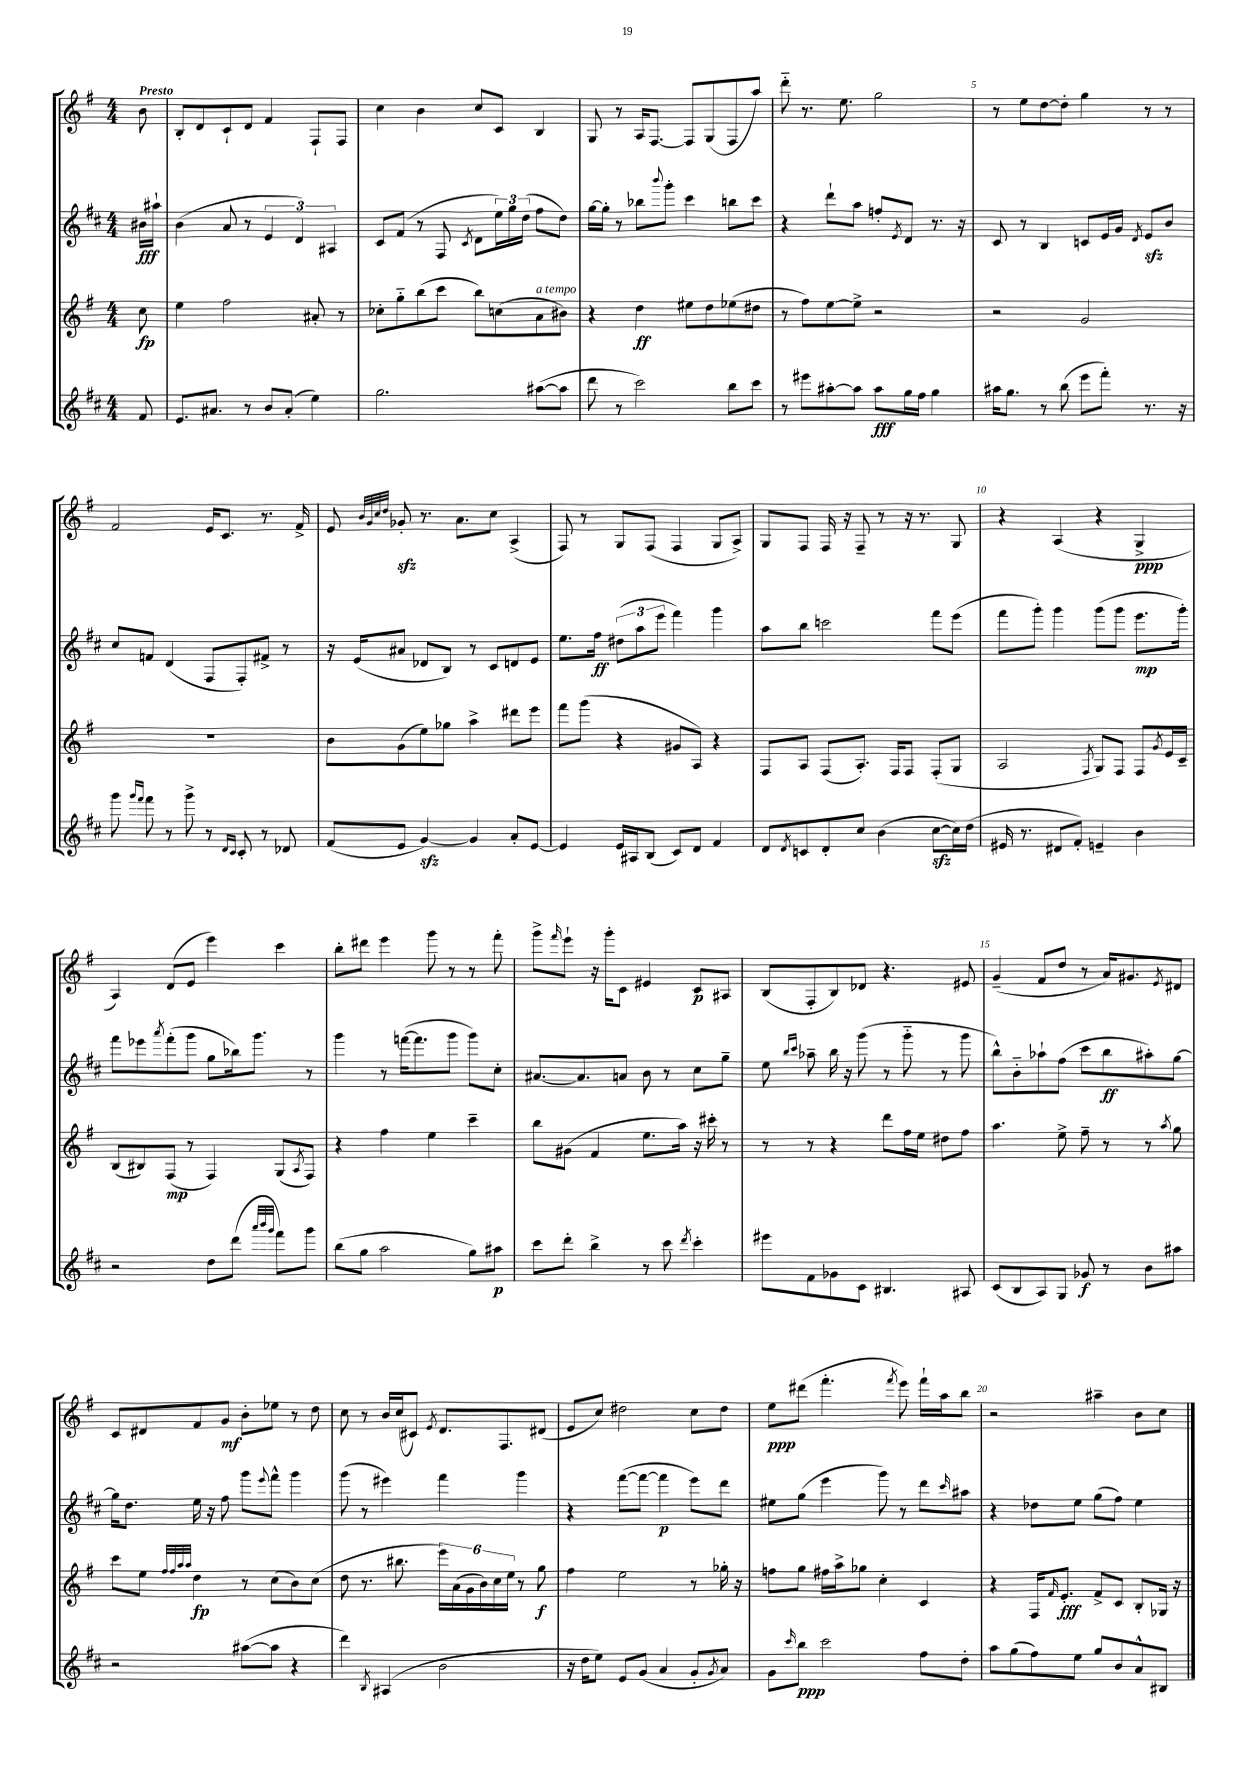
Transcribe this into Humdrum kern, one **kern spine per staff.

**kern	**dynam	**kern	**dynam	**kern	**dynam	**kern	**dynam
*part4	*part4	*part3	*part3	*part2	*part2	*part1	*part1
*staff4	*staff4	*staff3	*staff3	*staff2	*staff2	*staff1	*staff1
*clefG2	*	*clefG2	*	*clefG2	*	*clefG2	*
*k[f#c#]	*	*k[f#]	*	*k[f#c#]	*	*k[f#]	*
*M4/4	*	*M4/4	*	*M4/4	*	*M4/4	*
=	=	=	=	=	=	=	=
!	!	!	!	!	!	!LO:TX:a:B:t=Presto	!
8f#/	.	8cc\	fp	16b#X\LL	fff	8b\	.
.	.	.	.	16aa#X`\JJ	.	.	.
=1	=1	=1	=1	=1	=1	=1	=1
8.e/L	.	4ee\	.	(4b\	.	8B'/L	.
.	.	.	.	.	.	8d/	.
8.a#X/J	.	.	.	.	.	.	.
.	.	2ff#\	.	8a/	.	8c`/	.
8r	.	.	.	8r	.	8d/J	.
8b/L	.	.	.	6e/	.	4f#/	.
(8a#'/J	.	.	.	.	.	.	.
.	.	.	.	6d/)	.	.	.
4ee\)	.	8a#X'/	.	.	.	8F#`/L	.
.	.	.	.	6A#X/	.	.	.
.	.	8r	.	.	.	8F#/J	.
=2	=2	=2	=2	=2	=2	=2	=2
2.gg\	.	8cc-X'\L	.	8c#/L	.	4cc\	.
.	.	8gg\	.	(8f#/J	.	.	.
.	.	(8bb\	.	8r	.	4b\	.
.	.	8ccc\J	.	8F#/	.	.	.
.	.	.	.	8qc#/	.	.	.
.	.	8bb\L)	.	8d\L	.	8cc/L	.
.	.	(8ccn\	.	24ee\L)	.	8c/J	.
.	.	.	.	24gg\	.	.	.
.	.	.	.	(24dd\JJ	.	.	.
!	!	!LO:TX:a:i:t=a tempo	!	!	!	!	!
([8aa#X\L	.	8a\	.	8ff#\L	.	4B/	.
8aa#\J]	.	8b#X\J)	.	8dd\J)	.	.	.
=3	=3	=3	=3	=3	=3	=3	=3
8ddd\	.	4r	.	[16gg\LL	.	8G/	.
.	.	.	.	16gg'\JJ]	.	.	.
8r	.	.	.	8r	.	8r	.
2ccc#\)	.	4dd\	ff	8bb-X\L	.	16A/KL	.
.	.	.	.	.	.	[8.F#/J	.
.	.	.	.	8qqbbb/	.	.	.
.	.	.	.	8ggg'\J	.	.	.
.	.	8ee#X\L	.	4ccc#\	.	8F#/L]	.
.	.	8dd\	.	.	.	(8G/	.
8bb\L	.	(8ee-X\	.	8bbn\L	.	8F#/	.
8ccc#\J	.	8dd#X\J	.	8ccc#\J	.	8aa/J)	.
=4	=4	=4	=4	=4	=4	=4	=4
8r	.	8r	.	4r	.	8ddd\	.
8eee#X\L	.	8ff#\L)	.	.	.	8.r	.
[8aa#X'\	.	[8ee\	.	8ddd`\L	.	.	.
.	.	.	.	.	.	8.ee\	.
8aa#\J]	.	8ee^\J]	.	8aa\J	.	.	.
8aa#\L	fff	2r	.	8ffn'/L	.	2gg\	.
.	.	.	.	8qe/	.	.	.
16gg\L	.	.	.	8d/J	.	.	.
16ff#\JJ	.	.	.	.	.	.	.
4gg\	.	.	.	8.r	.	.	.
.	.	.	.	16r	.	.	.
=5	=5	=5	=5	=5	=5	=5	=5
16aa#X\KL	.	2r	.	8c#/	.	8r	.
8.gg\J	.	.	.	.	.	.	.
.	.	.	.	8r	.	8ee\L	.
8r	.	.	.	4B/	.	[8dd\	.
(8bb\	.	.	.	.	.	8dd'\J]	.
8eee\L	.	2g/	.	8cn/L	.	4gg\	.
8fff#'\J)	.	.	.	16e/L	.	.	.
.	.	.	.	16g/JJ	.	.	.
.	.	.	.	8qd/	.	.	.
8.r	.	.	.	8ezz/L	.	8r	.
.	.	.	.	8b/J	.	8r	.
16r	.	.	.	.	.	.	.
!!LO:LB:g=z
=6	=6	=6	=6	=6	=6	=6	=6
8ggg\	.	1r	.	8cc#/L	.	2f#/	.
16qqggg/LL	.	.	.	.	.	.	.
16qqfff#/JJ	.	.	.	.	.	.	.
8fff#\	.	.	.	8fn/J	.	.	.
8r	.	.	.	(4d/	.	.	.
8ggg^\	.	.	.	.	.	.	.
8r	.	.	.	8F#/L	.	16e/KL	.
.	.	.	.	.	.	8.c/J	.
16qqd/LL	.	.	.	.	.	.	.
16qqc#/JJ	.	.	.	.	.	.	.
8c#'/	.	.	.	8F#'/)	.	.	.
8r	.	.	.	8f#X^/J	.	8.r	.
8d-X/	.	.	.	8r	.	.	.
.	.	.	.	.	.	16f#^/	.
=7	=7	=7	=7	=7	=7	=7	=7
(8f#/L	.	8b\L	.	16r	.	8e/	.
.	.	.	.	(16e/KL	.	.	.
.	.	.	.	.	.	32qqb/LLL	.
.	.	.	.	.	.	32qqg/	.
.	.	.	.	.	.	32qqcc/	.
.	.	.	.	.	.	32qqdd/JJJ	.
8e/J	.	(8g\	.	8a#X/J	.	8g-Xzz'/	.
[4gzz/)	.	8ee\)	.	8d-X/L	.	8.r	.
.	.	8gg-X\J	.	8B/J)	.	.	.
.	.	.	.	.	.	8.a\L	.
4g/]	.	4aa^\	.	8r	.	.	.
.	.	.	.	8c#/L	.	8cc\J	.
8a'/L	.	8ddd#X\L	.	8dn/	.	(4A^/	.
[8e/J	.	8eee\J	.	8e/J	.	.	.
=8	=8	=8	=8	=8	=8	=8	=8
4e/]	.	8fff#\L	.	8.ee\L	.	8F#/)	.
.	.	(8ggg\J	.	.	.	8r	.
.	.	.	.	16ff#\Jk	ff	.	.
16e/LL	.	4r	.	(12dd#X\L	.	8G/L	.
16A#X/J	.	.	.	.	.	.	.
.	.	.	.	12aa\	.	.	.
(8B/J	.	.	.	.	.	(8F#/J	.
.	.	.	.	12eee\J	.	.	.
8c#/L)	.	8g#X/L	.	4fff#\)	.	4F#/	.
8d/J	.	8A/J)	.	.	.	.	.
4f#/	.	4r	.	4ggg\	.	8G/L	.
.	.	.	.	.	.	8A^/J)	.
=9	=9	=9	=9	=9	=9	=9	=9
8d/L	.	8F#/L	.	8aa\L	.	8G/L	.
8qd/	.	.	.	.	.	.	.
8cn/	.	8A/J	.	8bb\J	.	8F#/J	.
8d'/	.	(8F#/L	.	2cccn\	.	16F#/	.
.	.	.	.	.	.	16r	.
8cc#/J	.	8.A'/J)	.	.	.	8F#~/	.
(4b\	.	.	.	.	.	8r	.
.	.	16F#/KL	.	.	.	.	.
.	.	8F#/J	.	.	.	16r	.
.	.	.	.	.	.	8.r	.
[8cc#zz\L	.	(8F#'/L	.	8fff#\L	.	.	.
16cc#\L])	.	8G/J	.	(8eee\J	.	8G/	.
(16dd\JJ	.	.	.	.	.	.	.
=10	=10	=10	=10	=10	=10	=10	=10
16e#X/	.	2A/	.	8fff#\L	.	4r	.
8.r	.	.	.	.	.	.	.
.	.	.	.	8ggg'\J)	.	.	.
8d#X/L	.	.	.	4ggg\	.	(4A/	.
8f#'/J)	.	.	.	.	.	.	.
.	.	8qF#/	.	.	.	.	.
4en~/	.	8G/L)	.	(8ggg\L	.	4r	.
.	.	8F#/J	.	8ggg\J	.	.	.
4b\	.	8F#/L	.	8.eee\L	mp	4G^/	ppp
.	.	8qg/	.	.	.	.	.
.	.	16e/L	.	.	.	.	.
.	.	16c~/JJ	.	16ggg'\Jk)	.	.	.
!!LO:LB:g=z
=11	=11	=11	=11	=11	=11	=11	=11
2r	.	(8B/L	.	8fff#\L	.	4A/)	.
.	.	8B#X/)	.	8eee-X\	.	.	.
.	.	.	.	8qaaa/	.	.	.
.	.	(8F#/J	mp	(8fff#'\	.	(8d/L	.
.	.	8r	.	8ggg\J	.	8e/J	.
8dd\L	.	4F#/)	.	8gg\L	.	4eee\)	.
(8ddd\J	.	.	.	16bb-X\k)	.	.	.
.	.	.	.	8.ggg\J	.	.	.
32qqaaa/LLL	.	.	.	.	.	.	.
32qqbbb/	.	.	.	.	.	.	.
32qqggg/JJJ	.	.	.	.	.	.	.
8fff#\L)	.	(8G/L	.	.	.	4ccc\	.
.	.	8qA/	.	.	.	.	.
8ggg\J	.	8F#/J)	.	8r	.	.	.
=12	=12	=12	=12	=12	=12	=12	=12
(8bb\L	.	4r	.	4ggg\	.	8bb'\L	.
8gg\J	.	.	.	.	.	8ddd#X\J	.
2aa\	.	4ff#\	.	8r	.	4eee\	.
.	.	.	.	([16fffn\KL	.	.	.
.	.	.	.	8.fff\]	.	.	.
.	.	4ee\	.	.	.	8ggg\	.
.	.	.	.	8ggg\J	.	8r	.
8gg\L)	.	4ccc~\	.	8ggg\L)	.	8r	.
8aa#X\J	p	.	.	8cc#'\J	.	8fff#'\	.
=13	=13	=13	=13	=13	=13	=13	=13
8ccc#\L	.	8bb\L	.	[8.a#X/L	.	8ggg^\L	.
.	.	.	.	.	.	16qqfff#/	.
8ddd'\J	.	(8g#X\J	.	.	.	8eee`\J	.
.	.	.	.	8.a#/]	.	.	.
4bb^\	.	4f#/	.	.	.	16r	.
.	.	.	.	.	.	16ggg'\KL	.
.	.	.	.	8an/J	.	8c\J	.
8r	.	8.ee\L	.	8b\	.	4e#X/	.
8ccc#\	.	.	.	8r	.	.	.
.	.	16aa\Jk)	.	.	.	.	.
8qddd/	.	.	.	.	.	.	.
4ccc#'\	.	16r	.	8cc#\L	.	8c/L	p
.	.	16ccc#X'\	.	.	.	.	.
.	.	8r	.	8gg~\J	.	8A#X/J	.
=14	=14	=14	=14	=14	=14	=14	=14
8eee#X\L	.	8r	.	8ee\	.	(8B/L	.
.	.	.	.	16qqbb/LL	.	.	.
.	.	.	.	16qqccc#/JJ	.	.	.
8f#\	.	8r	.	8aa-X~\	.	8F#'/	.
8g-X\	.	4r	.	16bb\	.	8B/)	.
.	.	.	.	16r	.	.	.
8c#\J	.	.	.	(8ggg\	.	8d-X/J	.
4.B#X/	.	8ddd\L	.	8r	.	4.r	.
.	.	16ff#\L	.	8ggg\	.	.	.
.	.	16ee\JJ	.	.	.	.	.
.	.	8dd#X\L	.	8r	.	.	.
8A#X/	.	8ff#\J	.	8ggg\	.	8e#X/	.
=15	=15	=15	=15	=15	=15	=15	=15
(8c#/L	.	4.aa\	.	8bb^^\L)	.	(4g~/	.
8B/	.	.	.	8b\	.	.	.
8A/)	.	.	.	8aa-X`\	.	8f#/L	.
8G/J	.	8ee^\	.	(8ff#\J	.	8dd/J	.
8g-X/	f	8ff#~\	.	8ccc#\L	.	8r	.
8r	.	8r	.	8bb\	ff	16a/KL)	.
.	.	.	.	.	.	8.g#X/	.
8b\L	.	8r	.	8aa#X'\)	.	.	.
.	.	8qaa/	.	.	.	8qe/	.
8aa#X\J	.	8gg\	.	[8gg\J	.	8d#X/J	.
!!LO:LB:g=z
=16	=16	=16	=16	=16	=16	=16	=16
2r	.	8ccc\L	.	16gg\KL]	.	8c/L	.
.	.	.	.	8.dd\J	.	.	.
.	.	8ee\J	.	.	.	8d#X/	.
.	.	32qqff#/LLL	.	.	.	.	.
.	.	32qqff#/	.	.	.	.	.
.	.	32qqaa/	.	.	.	.	.
.	.	32qqaa/JJJ	.	.	.	.	.
.	.	4dd\	fp	16ee\	.	8f#/	.
.	.	.	.	16r	.	.	.
.	.	.	.	8ff#\	.	8g/J	mf
([8aa#X\L	.	8r	.	8ggg\L	.	8b'\L	.
.	.	.	.	8qqeee/	.	.	.
8aa#\J]	.	(8cc\L	.	8fff#^^\J	.	8ee-X\J	.
4r	.	8b\)	.	4ggg\	.	8r	.
.	.	(8cc\J	.	.	.	8dd\	.
=17	=17	=17	=17	=17	=17	=17	=17
4ddd\)	.	8dd\	.	(8ggg\	.	8cc\	.
.	.	8.r	.	8r	.	8r	.
8qB/	.	.	.	.	.	.	.
(4A#X/	.	.	.	4eee#X\)	.	16b/LL	.
.	.	8.bb#X\	.	.	.	(16cc/J	.
.	.	.	.	.	.	8c#X/J)	.
.	.	.	.	.	.	8qe/	.
2b\	.	24eee\LL)	.	4fff#\	.	8.d/L	.
.	.	(24a\	.	.	.	.	.
.	.	24g\	.	.	.	.	.
.	.	24b\)	.	.	.	.	.
.	.	24cc\	.	.	.	.	.
.	.	.	.	.	.	8.F#/	.
.	.	24ee\JJ	.	.	.	.	.
.	.	8r	.	4ggg\	.	.	.
.	.	8gg\	f	.	.	(8d#X/J	.
=18	=18	=18	=18	=18	=18	=18	=18
16r	.	4ff#\	.	4r	.	8e/L	.
16dd\KL	.	.	.	.	.	.	.
8ee\J)	.	.	.	.	.	8cc/J)	.
8e/L	.	2ee\	.	([8fff#\L	.	2dd#X\	.
(8g/J	.	.	.	8fff#\J_	.	.	.
4a/	.	.	.	4fff#\]	p	.	.
8g'/L	.	8r	.	8eee\L)	.	8cc\L	.
8qg/	.	.	.	.	.	.	.
8a/J)	.	16gg-X'\	.	8ddd\J	.	8dd#\J	.
.	.	16r	.	.	.	.	.
=19	=19	=19	=19	=19	=19	=19	=19
8g\L	.	8ffn\L	.	8ee#X\L	.	8ee\L	ppp
16qqccc#/	.	.	.	.	.	.	.
8bb\J	ppp	8gg\J	.	(8gg\J	.	(8ddd#X\J	.
2ccc#\	.	16ff#X\LL	.	4eee\	.	4.fff#'\	.
.	.	16aa^\J	.	.	.	.	.
.	.	8gg-X\J	.	.	.	.	.
.	.	4cc'\	.	8ggg\)	.	.	.
.	.	.	.	.	.	8qfff#/	.
.	.	.	.	8r	.	8eee\)	.
8ff#\L	.	4c/	.	8ddd\L	.	16fff#`\LL	.
.	.	.	.	.	.	16aa\J	.
.	.	.	.	16qqccc#/	.	.	.
8dd'\J	.	.	.	8aa#X\J	.	8bb\J	.
=20	=20	=20	=20	=20	=20	=20	=20
8aa\L	.	4r	.	4r	.	2r	.
(8gg\	.	.	.	.	.	.	.
8ff#\)	.	16F#/KL	.	8dd-X\L	.	.	.
.	.	16qqf#/	.	.	.	.	.
.	.	8.e'/J	fff	.	.	.	.
8ee\J	.	.	.	8ee\J	.	.	.
8gg/L	.	8f#^/L	.	(8gg\L	.	4aa#X~\	.
8b/	.	8c/J	.	8ff#\J)	.	.	.
8a^^/	.	8B'/L	.	4ee\	.	8b\L	.
8B#X/J	.	16G-X/Jk	.	.	.	8cc\J	.
.	.	16r	.	.	.	.	.
==	==	==	==	==	==	==	==
*-	*-	*-	*-	*-	*-	*-	*-
